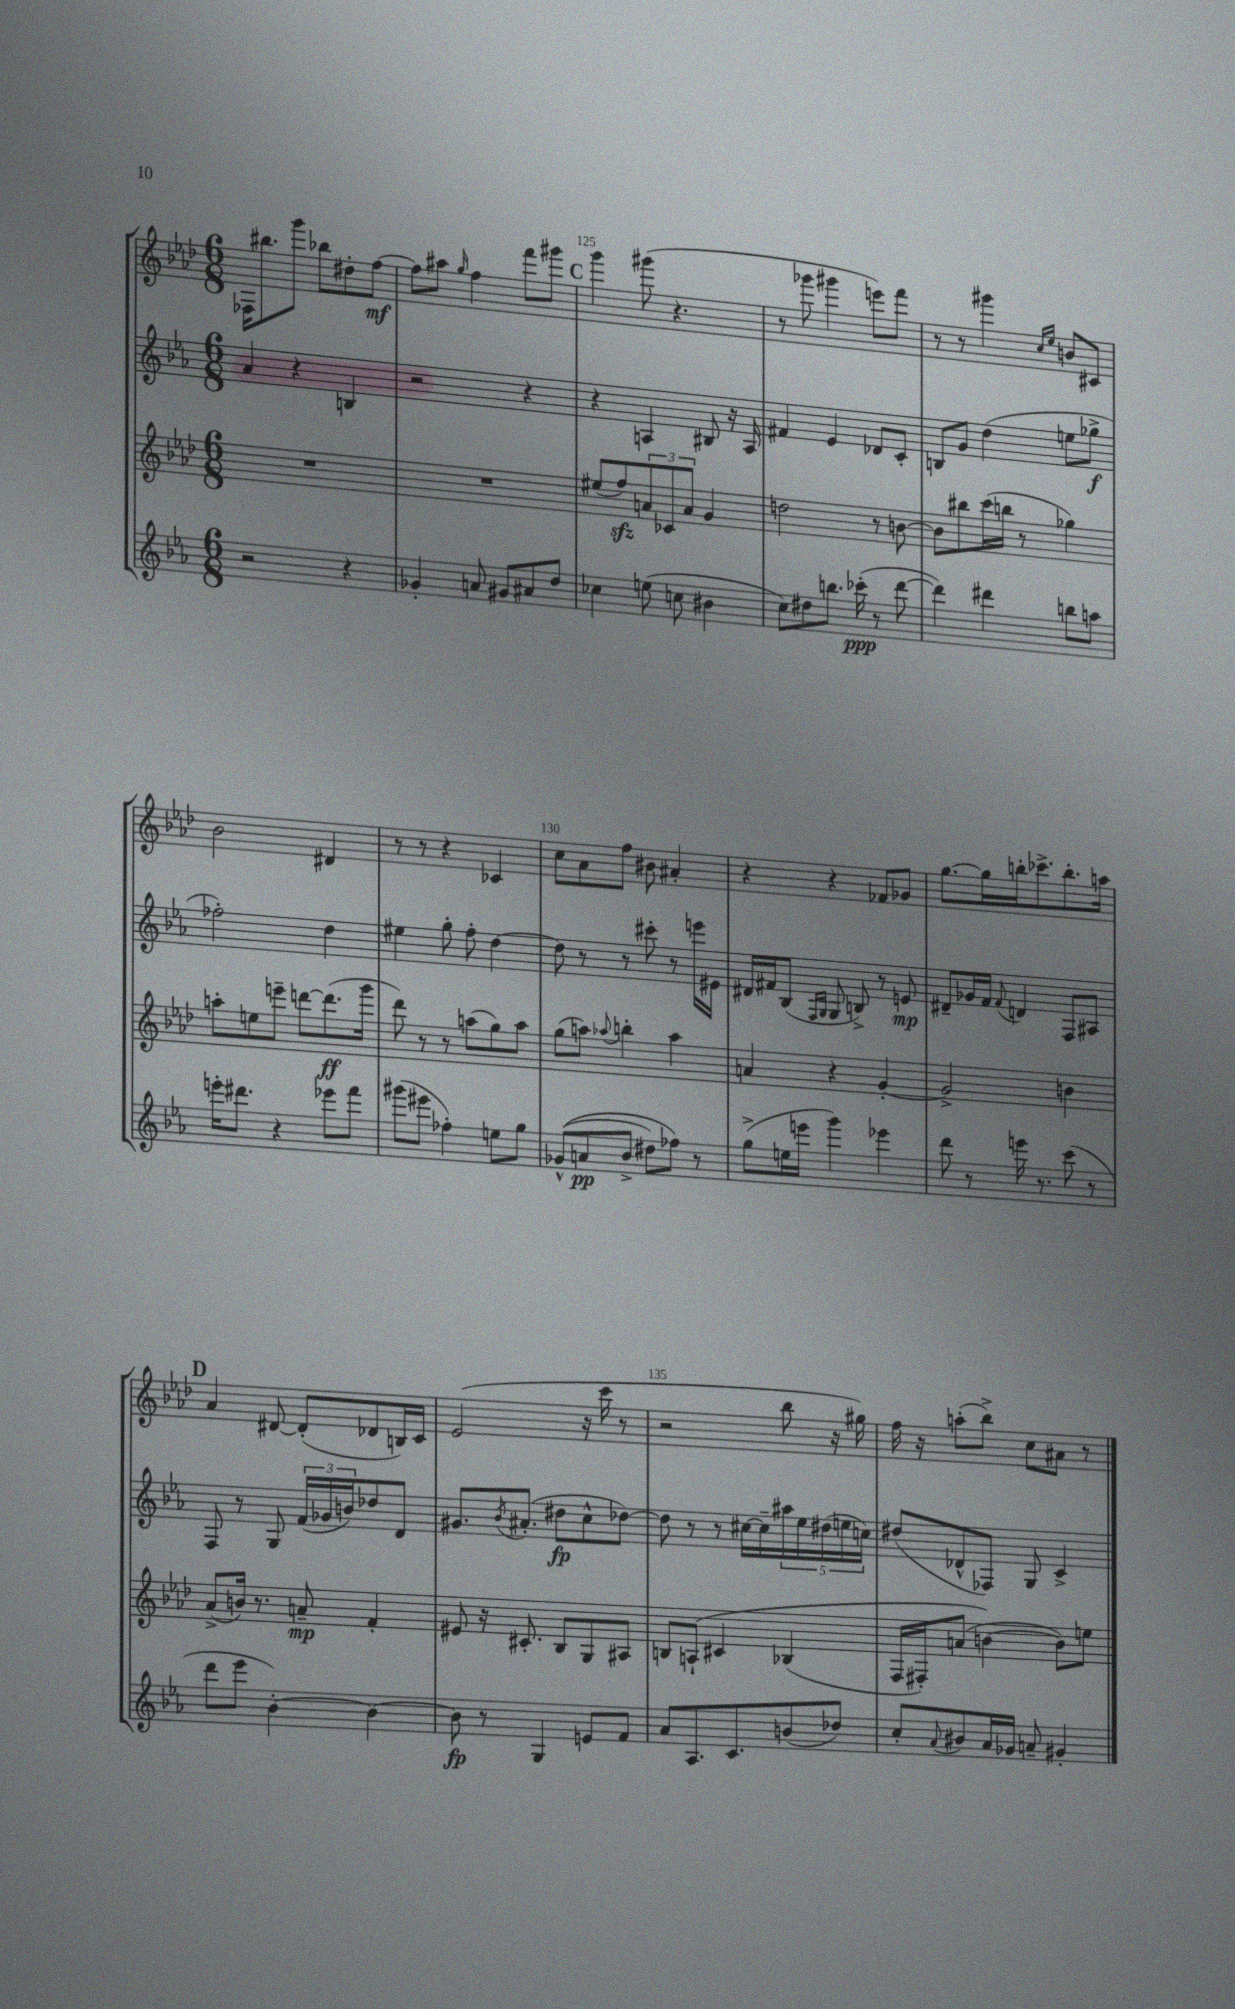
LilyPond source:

<<
\new StaffGroup <<
\new Staff = "s0" {
    \clef treble \key aes \major \numericTimeSignature \time 6/8
    fes16 bis''8. g'''8 bes''8 dis''8-. f''8~\mf |
    f''8 ais''8 \grace { g''16 } f''4 f'''8 gis'''8 |
    \mark \markup { \bold "C" } g'''4 gis'''8( r4. |
    r8 ges'''8 gis'''4 e'''8) f'''8 |
    r8 r8 gis'''4 \grace { c''16 ees''16 } b'8 cis'8 |
    bes'2 dis'4 |
    r8 r8 r4 ces'4 |
    c''8 aes'8 f''8 bis'8 ais'4-. |
    r4 r4 fes'8 ges'8 |
    g''8.~ g''16 b''16-. ces'''8.-> b''8.-. a''16 |
    \mark \markup { \bold "D" } aes'4 dis'8~ dis'8-.( des'8 b16) c'16 |
    ees'2( r16 c'''16 r8 |
    r2 bes''8 r16 gis''16) |
    f''16 r16 a''8-.( bes''8->) c''8 ais'8 r8 \bar "|." |
}
\new Staff = "s1" {
    \clef treble \key ees \major \numericTimeSignature \time 6/8
    aes'4 r4 b4 |
    r2 r4 |
    \mark \markup { \bold "C" } r4 a4 bis8 r16 a16 |
    fis'4 ees'4 des'8 c'8-. |
    b8 g'8 d''4( e''8 ges''8->\f |
    fes''2-.) d''4 |
    eis''4 g''8-. f''8-. d''4~ |
    d''8 r8 r8 cis'''8-. r8 e'''16 eis'16 |
    dis'16 fis'16 bes8( \grace { f16 g16 } g8 b8->) r8 e'8\mp |
    dis'8-- ges'16 f'16 \appoggiatura { f'8 } d'4 f8 ais8 |
    \mark \markup { \bold "D" } f8 r8 g8 \tuplet 3/2 { f'16( ges'16 b'16) } des''8 d'8 |
    gis'8. \acciaccatura { bes'8 } ais'8.-.( dis''8\fp c''8-^ des''8~) |
    des''8 r8 r8 cis''16~ cis''16-- \tuplet 5/4 { ais''16 ees''16 dis''16( e''16 c''16) } |
    dis''8( des'8-^ fes8) g8 c'4-> \bar "|." |
}
\new Staff = "s2" {
    \clef treble \key aes \major \numericTimeSignature \time 6/8
    R2. |
    R2. |
    \mark \markup { \bold "C" } eis''8( f''8\sfz) \tuplet 3/2 { a'8 ces'8 a'8 } g'4 |
    d''2 r8 b'8~ |
    b'8 bis''8 c'''16( b''16 r8 ges''4) |
    a''8-. e''8 e'''8-- d'''8~ d'''8.\ff( g'''16 |
    des'''8) r8 r8 a''8( g''8) a''8 |
    g''8( a''8) \appoggiatura { aes''8 } b''4-. aes''4 |
    a'4 r4 g'4~-. |
    g'2-> b'4 |
    \mark \markup { \bold "D" } aes'8->( b'16) r8. a'8--\mp f'4-. |
    eis'8 r16 cis'8.-. bes8 g8 ais8 |
    b8 a8-!\( cis'4 bes4( |
    f16 fis16-.) a'8( b'4~\) b'8) e''8 \bar "|." |
}
\new Staff = "s3" {
    \clef treble \key ees \major \numericTimeSignature \time 6/8
    r2 r4 |
    ges'4-. a'8 gis'8 ais'8 d''8 |
    \mark \markup { \bold "C" } ces''4 e''8( c''8 bis'4 |
    c''8) dis''8 b''8. ces'''16-.\ppp( r8 d'''8~ |
    d'''4) dis'''4 b''8 a''8 |
    e'''16-. dis'''8. r4 ees'''8 f'''8 |
    gis'''8( eis'''8 fes''4-.) e''8 g''8 |
    ges'8-^(\( a'8\pp bes'8-> dis''8) fes''8\) r8 |
    g''8->( e''16 e'''16 g'''4) ees'''4 |
    d'''8 r8 e'''16 r8. c'''8( r8 |
    \mark \markup { \bold "D" } d'''8 ees'''8 bes'4~-.) bes'4~ |
    bes'8\fp r8 g4 e'8 f'8 |
    aes'8 aes8. c'8. b'8( des''8) |
    c''8-. \appoggiatura { aes'8 } bis'8 aes'16 ges'16 a'8-- gis'4-. \bar "|." |
}
>>
>>
\layout { \context { \Score currentBarNumber = #123 \override BarNumber.break-visibility = ##(#f #t #t) barNumberVisibility = #(every-nth-bar-number-visible 5) } }
